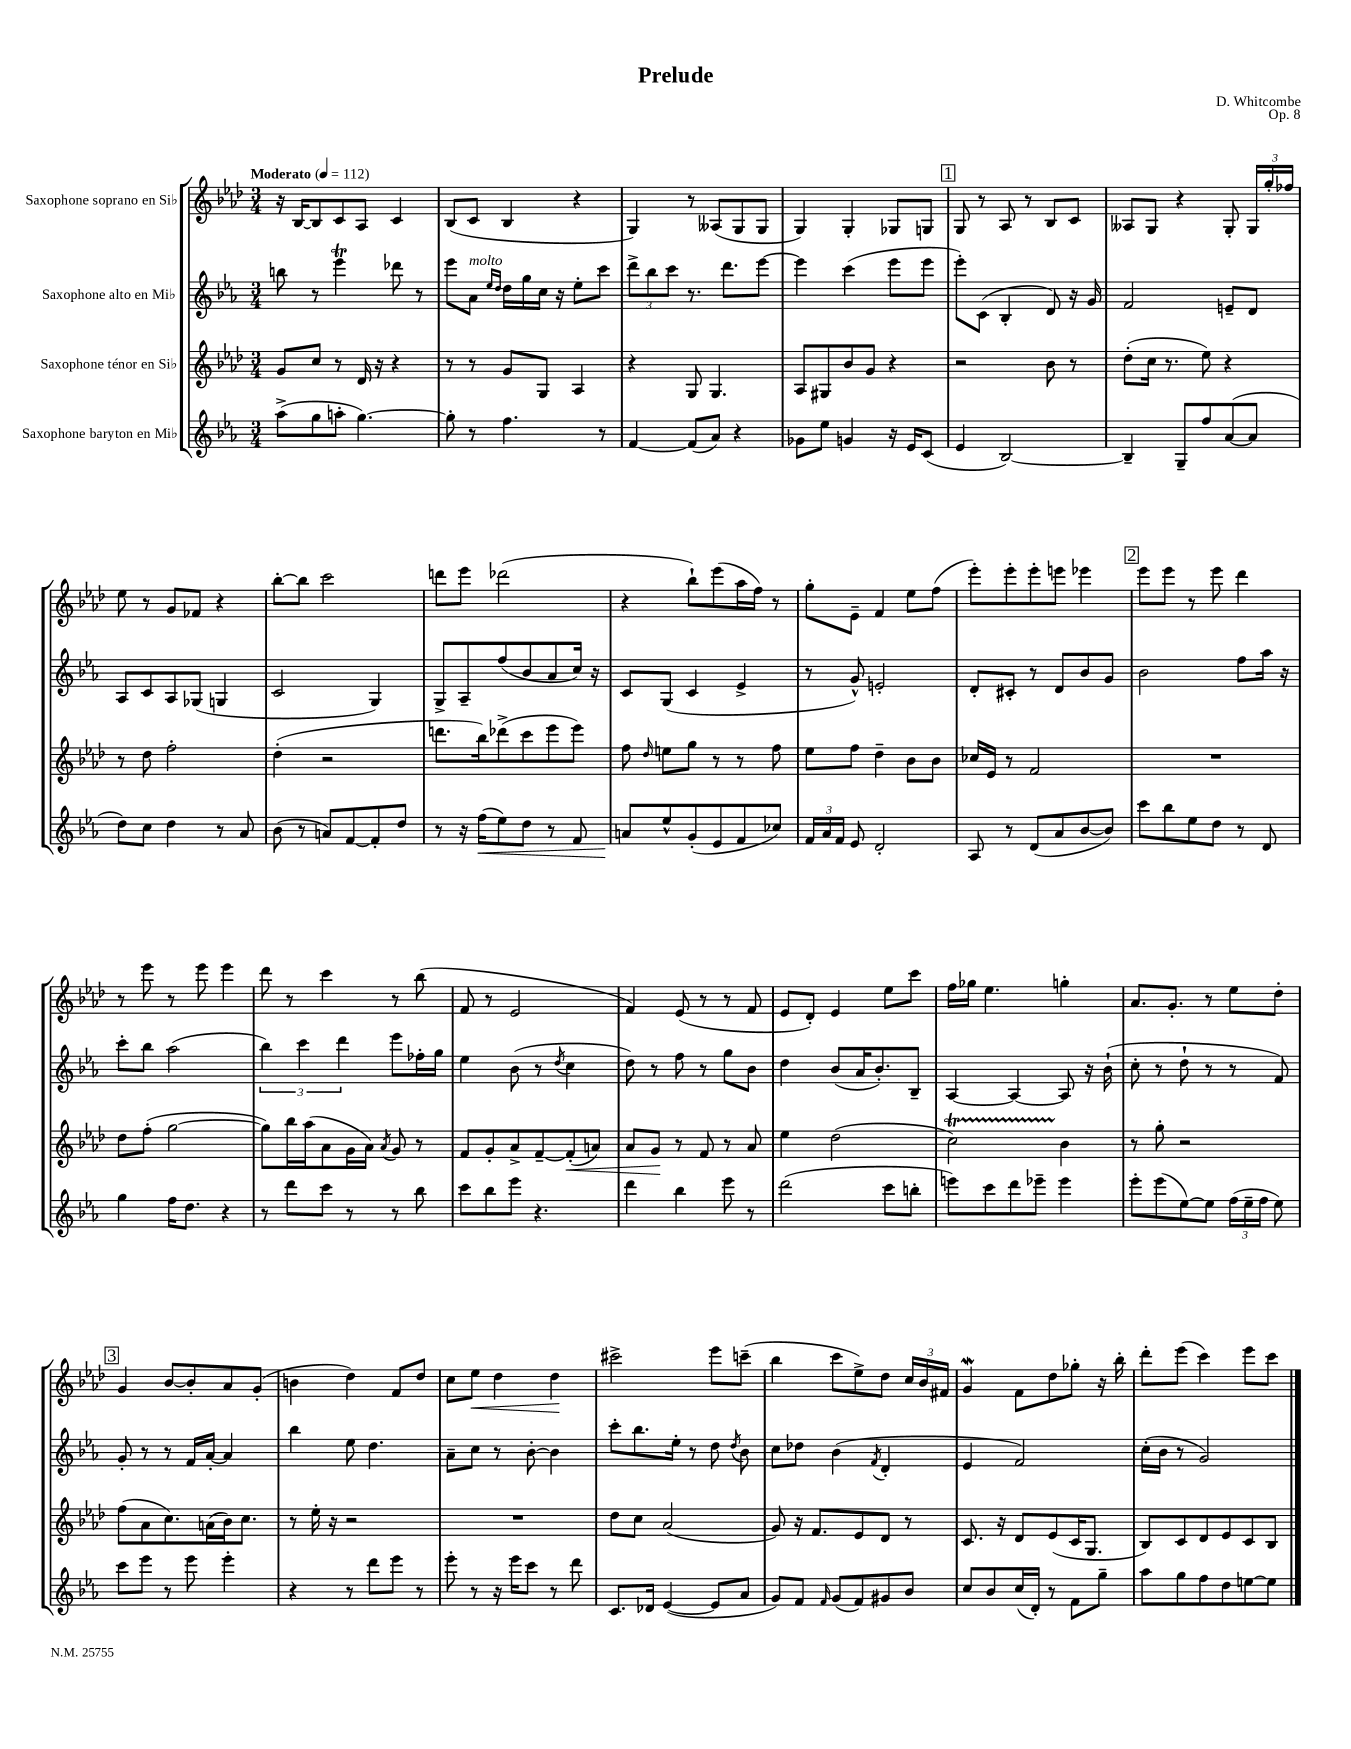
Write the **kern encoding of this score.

**kern	**kern	**kern	**kern
*staff4	*staff3	*staff2	*staff1
*clefG2	*clefG2	*clefG2	*clefG2
*k[b-e-a-]	*k[b-e-a-d-]	*k[b-e-a-]	*k[b-e-a-d-]
*M3/4	*M3/4	*M3/4	*M3/4
*MM112	*MM112	*MM112	*MM112
(8aa-^	8g	8bb	16r
.	.	.	[16B-
8gg	8cc	8r	8B-]
8aa'	8r	4eee-	8c
[4.gg)	16d-	.	8A-
.	16r	.	.
.	4r	8ddd-	4c
.	.	8r	.
=	=	=	=
8gg']	8r	8eee-	(8B-
8r	8r	8a-	8c
.	.	16qqee-	.
.	.	16qqdd	.
4.ff	8g	16dd	4B-
.	.	16gg	.
.	8G	16cc	.
.	.	16r	.
.	4A-	8ee-'	4r
8r	.	8ccc	.
=	=	=	=
[4f	4r	12ddd^	4G)
.	.	12bb-	.
.	.	12ccc	.
(8f]	8G	8.r	8r
8a-)	4.G	.	(8A--
.	.	8.ddd	.
4r	.	.	8G
.	.	[8eee-	8G
=	=	=	=
8g-	8A-	4eee-]	4G)
8ee-	8G#	.	.
4g	8b-	(4ccc	4G'
.	8g	.	.
16r	4r	8eee-	8G-
16e-	.	.	.
(8c	.	8eee-	8G
=	=	=	=
4e-	2r	8eee-')	8G
.	.	(8c	8r
[2B-)	.	4B-'	8A-
.	.	.	8r
.	8b-	8d)	8B-
.	8r	16r	8c
.	.	16g	.
=	=	=	=
4B-~]	(8dd-'	2f	8A--
.	16cc	.	8G
.	8.r	.	.
8G~	.	.	4r
8ff	8ee-)	.	.
([8a-	4r	8e~	8G'
8a-]	.	8d	24G
.	.	.	24gg'
.	.	.	24ff-
=	=	=	=
8dd)	8r	8A-	8ee-
8cc	8dd-	8c	8r
4dd	2ff'	8A-	8g
.	.	(8G-	8f-
8r	.	4G	4r
8a-	.	.	.
=	=	=	=
(8b-	(4dd-'	2c	[8bb-'
8r	.	.	8bb-]
8a)	2r	.	2ccc
[8f	.	.	.
8f']	.	4G)	.
8dd	.	.	.
=	=	=	=
8r	8.ddd	8G^	8ddd
16r	.	8A-~	8eee-
(16ff	16bb-)	.	.
8ee-)	(8ddd-^	(8ff	(2ddd-
8dd	8ccc	8b-	.
8r	8eee-	8a-	.
8f	8eee-)	16cc)	.
.	.	16r	.
=	=	=	=
8a	8ff	8c	4r
.	16qqdd-	.	.
8ee-^^	8ee	(8G	.
(8g'	8gg	4c	8bb-`)
8e-	8r	.	(8eee-
8f	8r	4e-^	16aa-
.	.	.	16ff)
8cc-)	8ff	.	8r
=	=	=	=
24f	8ee-	8r	8gg'
24a-	.	.	.
24f	.	.	.
8e-	8ff	8g^^)	8e-~
2d'	4dd-~	2e'	4f
.	8b-	.	8ee-
.	8b-	.	(8ff
=	=	=	=
8A-	16cc-	8d'	8eee-')
.	16e-	.	.
8r	8r	8c#'	8eee-'
(8d	2f	8r	8eee-'
8a-	.	8d	8eee
[8b-	.	8b-	4eee-
8b-])	.	8g	.
=	=	=	=
8ccc	2.r	2b-	8eee-
8bb-	.	.	8eee-
8ee-	.	.	8r
8dd	.	.	8eee-
8r	.	8ff	4ddd-
8d	.	16aa-	.
.	.	16r	.
=	=	=	=
4gg	8dd-	8ccc'	8r
.	(8ff'	8bb-	8eee-
16ff	[2gg	(2aa-	8r
8.dd	.	.	.
.	.	.	8eee-
4r	.	.	4eee-
=	=	=	=
8r	8gg])	6bb-)	8ddd-
8ddd	16bb-	.	8r
.	.	6ccc	.
.	(16aa-	.	.
8ccc	8a-	.	4ccc
.	.	6ddd	.
8r	16g	.	.
.	16a-)	.	.
.	8qa-	.	.
8r	8g	8eee-	8r
8bb-	8r	16ff-'	(8bb-
.	.	16gg	.
=	=	=	=
8ccc	8f	4ee-	8f
8bb-	8g'	.	8r
8eee-	8a-^	(8b-	2e-
4.r	[8f~	8r	.
.	.	8qdd	.
.	(8f']	4cc	.
.	8a)	.	.
=	=	=	=
4ddd	8a-	8dd)	4f)
.	8g	8r	.
4bb-	8r	8ff	(8e-
.	8f	8r	8r
8eee-	8r	8gg	8r
8r	8a-	8b-	8f
=	=	=	=
(2ddd	4ee-	4dd	8e-
.	.	.	8d-')
.	(2dd-	(8b-	4e-
.	.	16a-	.
.	.	8.b-')	.
8ccc	.	.	8ee-
8bb'	.	8B-~	8ccc
=	=	=	=
8eee)	2cc)	[4A-	16ff
.	.	.	16gg-
8ccc	.	.	4.ee-
8ddd	.	4A-_	.
8eee-~	.	.	.
4eee-	4b-	8A-]	4gg'
.	.	16r	.
.	.	(16b-`	.
=	=	=	=
8eee-'	8r	8cc'	8.a-
(8eee-	8gg'	8r	.
.	.	.	8.g'
[8ee-)	2r	8dd`	.
8ee-]	.	8r	8r
(24ff	.	8r	8ee-
24ee-~	.	.	.
24ff	.	.	.
8ee-)	.	8f)	8dd-'
=	=	=	=
8ccc	(8ff	8g'	4g
8eee-	8a-	8r	.
8r	8.cc)	8r	[8b-
8eee-	.	16f	8b-']
.	(16a	[16a-'	.
4eee-'	16b-)	4a-]	8a-
.	8.cc	.	.
.	.	.	(8g'
=	=	=	=
4r	8r	4bb-	4b
.	16ee-'	.	.
.	16r	.	.
8r	2r	8ee-	4dd-)
8ddd	.	4.dd	.
8eee-	.	.	8f
8r	.	.	8dd-
=	=	=	=
8eee-'	2.r	8a-~	8cc
8r	.	8cc	8ee-
16r	.	8r	4dd-
16eee-	.	.	.
8ccc	.	[8b-'	.
8r	.	4b-]	4dd-
8ddd	.	.	.
=	=	=	=
8.c	8dd-	8ccc'	2ccc#^
.	8cc	8.bb-	.
16d-	.	.	.
([4e-	(2a-	.	.
.	.	16ee-'	.
.	.	8r	.
8e-]	.	8dd	8eee-
.	.	8qdd	.
8a-	.	8b-	(8ccc~
=	=	=	=
8g)	8g)	8cc	4bb-
8f	16r	8dd-	.
.	8.f	.	.
16qqf	.	.	.
(8g	.	(4b-	8ccc
8f)	8e-	.	8ee-^)
.	.	8qf	.
8g#	8d-	4d'	8dd-
8b-	8r	.	24cc
.	.	.	24b-
.	.	.	24f#
=	=	=	=
8cc	8.c	4e-	4g
8b-	.	.	.
.	16r	.	.
(16cc	8d-	2f)	8f
16d')	.	.	.
8r	(8e-	.	8dd-
8f	16c	.	8gg-'
.	8.G	.	.
8gg~	.	.	16r
.	.	.	16bb-'
=	=	=	=
8aa-	8B-)	(16cc'	8ddd-'
.	.	16b-	.
8gg	8c	8r	(8eee-
8ff	8d-	2g)	4ccc)
8dd	8e-	.	.
[8ee	8c	.	8eee-
8ee]	8B-	.	8ccc
==	==	==	==
*-	*-	*-	*-
